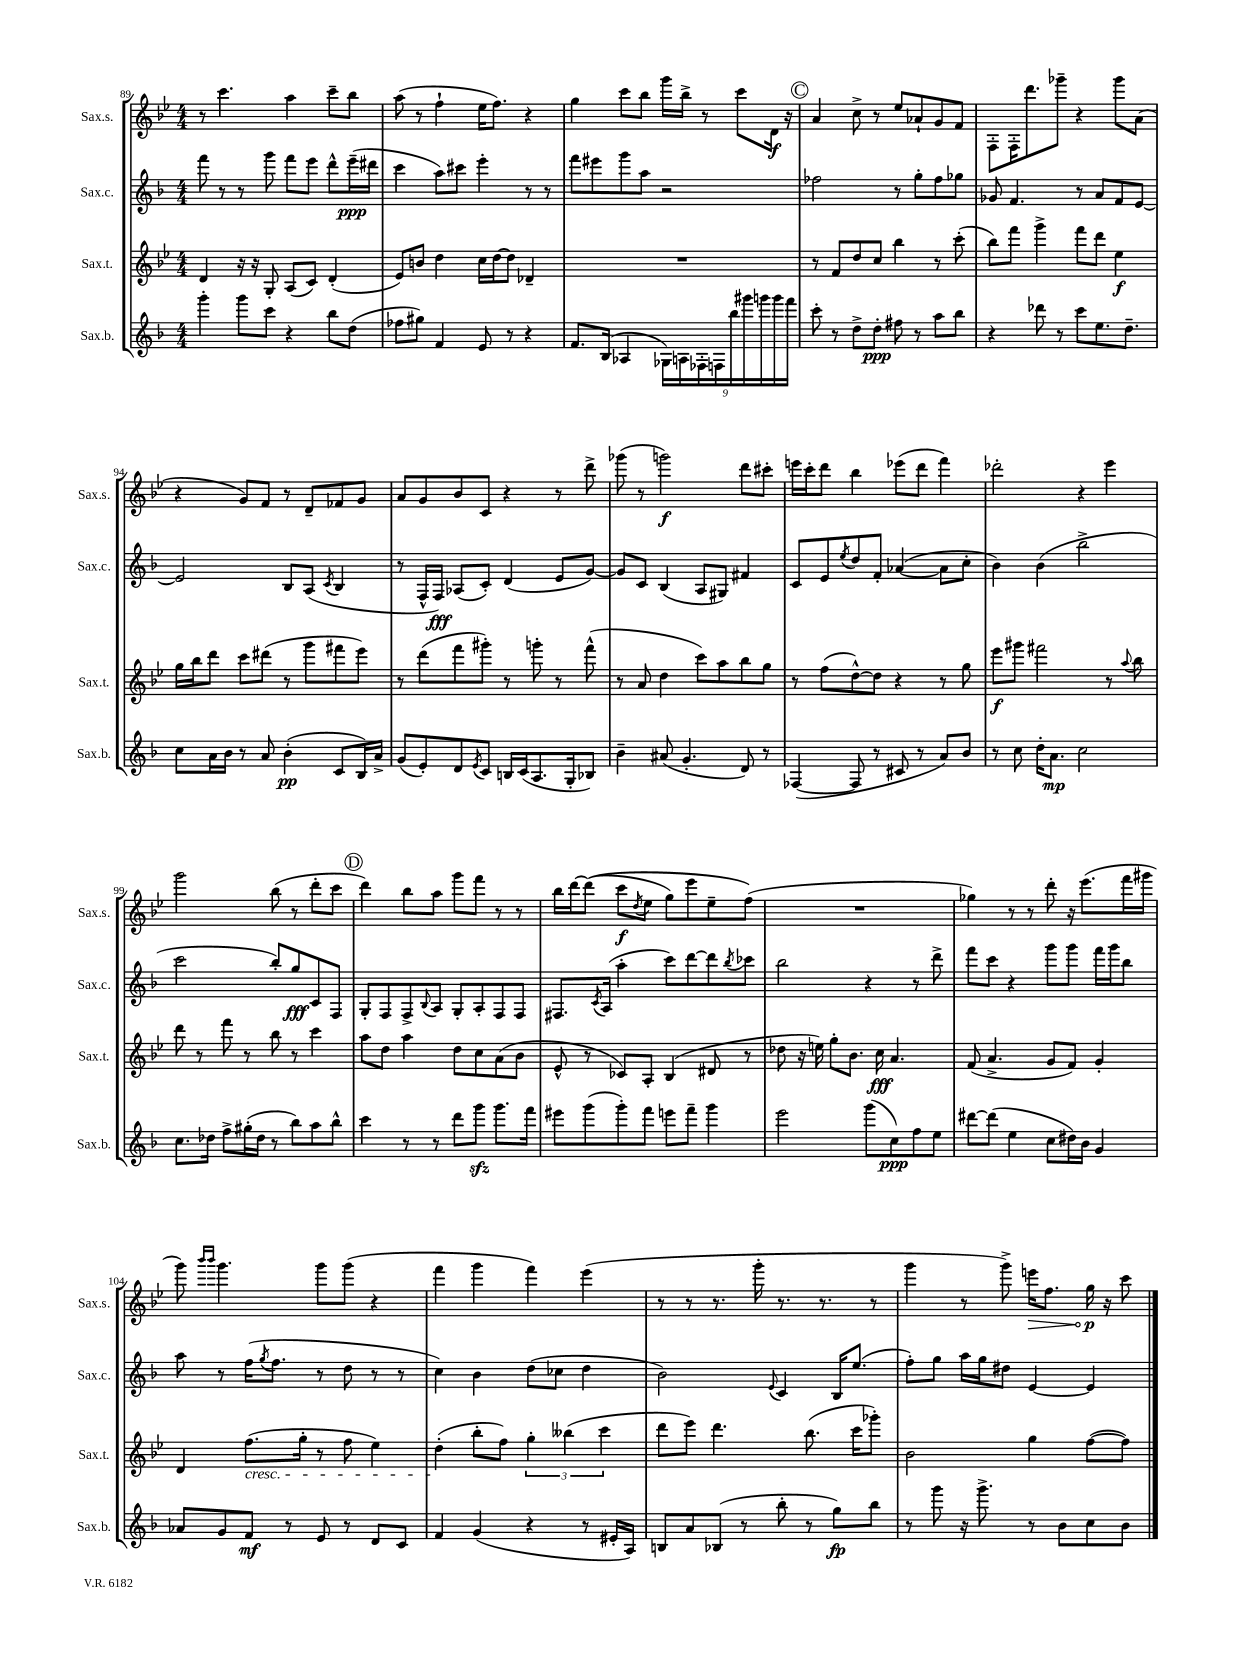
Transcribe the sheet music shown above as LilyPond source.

<<
\new StaffGroup <<
\new Staff = "s0" \with { instrumentName = "Sax.s." shortInstrumentName = "Sax.s." } {
    \clef treble \key bes \major \numericTimeSignature \time 4/4
    r8 c'''4. a''4 c'''8-- bes''8 |
    a''8( r8 f''4-! ees''16 f''8.) r4 |
    g''4 c'''8 bes''8 g'''16 bes''16-> r8 c'''8 d'16\f r16 |
    \mark \markup { \circle "C" } a'4 c''8-> r8 ees''8 aes'8-! g'8 f'8 |
    f8-. f16-. d'''8. ges'''8-- r4 ges'''8 a'8( |
    r4 g'8) f'8 r8 d'8-- fes'8 g'8 |
    a'8 g'8 bes'8 c'8 r4 r8 d'''8-> |
    ges'''8( r8 g'''2\f) d'''8 cis'''8-. |
    e'''16 c'''16-. d'''8 bes''4 ees'''8( d'''8 f'''4) |
    des'''2-. r4 ees'''4 |
    g'''2 bes''8( r8 d'''8-. c'''8 |
    \mark \markup { \circle "D" } d'''4) bes''8 a''8 g'''8 f'''8 r8 r8 |
    bes''16 d'''16~ d'''8(\( c'''8\f \acciaccatura { d''8 } ees''8 g''8) ees'''8 ees''8-- f''8(\) |
    R1 |
    ges''4) r8 r8 d'''8-. r16 ees'''8.( f'''16 gis'''16 |
    g'''8) \grace { bes'''16 bes'''16 } g'''4. g'''8 g'''8( r4 |
    f'''4 g'''4 f'''4) ees'''4( |
    r8 r8 r8. g'''16-. r8. r8. r8 |
    g'''4 r8 g'''8->) \once \override Hairpin.circled-tip = ##t e'''16\> f''8. g''16\p\! r16 c'''8 \bar "|." |
}
\new Staff = "s1" \with { instrumentName = "Sax.c." shortInstrumentName = "Sax.c." } {
    \clef treble \key f \major \numericTimeSignature \time 4/4
    f'''8 r8 r8 g'''8 f'''8 e'''8 d'''8-^ e'''16--\ppp( dis'''16 |
    c'''4 a''8) cis'''8 e'''4-. r8 r8 |
    f'''8 eis'''8 g'''8 a''8 r2 |
    \mark \markup { \circle "C" } fes''2 r8 g''8-. fes''8 ges''8 |
    ges'8 f'4. r8 a'8 f'8 e'8~ |
    e'2 bes8 a8( \acciaccatura { c'8 } bes4 |
    r8 f16-^ f16\fff) aes8( c'8-.) d'4( e'8 g'8~) |
    g'8 c'8 bes4( a8 gis8) fis'4 |
    c'8 e'8 \acciaccatura { e''8 } d''8 f'8-. aes'4~( aes'8 c''8-. |
    bes'4) bes'4( bes''2-> |
    c'''2 bes''8-.) g''8\fff c'8 f8 |
    \mark \markup { \circle "D" } g8-. f8 f8-> \appoggiatura { bes8 } a8 g8-. a8-. f8 f8 |
    fis8. \acciaccatura { c'8 } a16( a''4-. c'''8) d'''8~ d'''8 \acciaccatura { bes''8 } ces'''8 |
    bes''2 r4 r8 d'''8-> |
    f'''8 c'''8 r4 g'''8 g'''8 f'''16 g'''16 bes''8 |
    a''8 r8 f''16( \acciaccatura { g''8 } f''8. r8 d''8 r8 r8 |
    c''4) bes'4 d''8( ces''8 d''4 |
    bes'2) \appoggiatura { e'8 } c'4 bes16 e''8.( |
    f''8-.) g''8 a''16 g''16 dis''8 e'4~ e'4 \bar "|." |
}
\new Staff = "s2" \with { instrumentName = "Sax.t." shortInstrumentName = "Sax.t." } {
    \clef treble \key bes \major \numericTimeSignature \time 4/4
    d'4 r16 r16 g8-. a8( c'8) d'4-.( |
    ees'8) b'8 d''4 c''16 d''16~ d''8 des'4-- |
    R1 |
    \mark \markup { \circle "C" } r8 f'8 d''8 c''8 bes''4 r8 c'''8-.( |
    bes''8) f'''8 g'''4-> f'''8 d'''8 ees''4\f |
    g''16 bes''16 d'''8 c'''8 dis'''8( r8 g'''8 fis'''8 ees'''8) |
    r8 d'''8( f'''8 gis'''8-.) r8 g'''8-. r8 f'''8-^( |
    r8 a'8 d''4 c'''8) a''8 bes''8 g''8 |
    r8 f''8( d''8~-^) d''8 r4 r8 g''8 |
    ees'''8\f gis'''8 fis'''2 r8 \appoggiatura { a''8 } bes''8 |
    d'''8 r8 f'''8 r8 bes''8 r8 c'''4 |
    \mark \markup { \circle "D" } a''8 d''8 a''4 d''8 c''8 a'8( bes'8 |
    ees'8-^ r8 ces'8) a8-. bes4( dis'8 r8 |
    des''8 r16 e''16) g''8-. bes'8. c''16\fff a'4. |
    f'8( a'4.-> g'8 f'8) g'4-. |
    d'4 f''8.\cresc( g''16-. r8 f''8 ees''4) |
    d''4-.\!( bes''8-. f''8) \tuplet 3/2 { g''4-. beses''4( c'''4 } |
    d'''8 ees'''8) d'''4. bes''8.( c'''16 ges'''8-.) |
    bes'2 g''4 f''8~( f''8) \bar "|." |
}
\new Staff = "s3" \with { instrumentName = "Sax.b." shortInstrumentName = "Sax.b." } {
    \clef treble \key f \major \numericTimeSignature \time 4/4
    g'''4-. g'''8 c'''8 r4 bes''8 d''8( |
    fes''8 gis''8) f'4 e'8 r8 r4 |
    f'8. bes16( aes4 \tuplet 9/8 { ges16) a16 fes16-. f16 bes''16 gis'''16 g'''16 g'''16 f'''16 } |
    \mark \markup { \circle "C" } c'''8-. r8 d''8-> d''8-.\ppp fis''8 r8 a''8 bes''8 |
    r4 des'''8 r8 c'''8 e''8. d''8.-- |
    c''8 a'16 bes'16 r8 a'8 bes'4-.\pp( c'8 bes16) a'16-> |
    g'8( e'8-.) d'8 \acciaccatura { e'8 } c'8 b16 c'16( a8. g16-. bes8) |
    bes'4-- ais'8( g'4.-. d'8) r8 |
    fes4~( fes8 r8 cis'8 r8 a'8) bes'8 |
    r8 c''8 d''16-. a'8.\mp c''2 |
    c''8. des''16 f''8-> gis''16-.( des''16 r8 bes''8) a''8 bes''8-^ |
    \mark \markup { \circle "D" } c'''4 r8 r8 d'''8 g'''8\sfz g'''8. f'''16 |
    eis'''8 g'''8( g'''8-.) f'''8 e'''8 f'''8-- g'''4 |
    e'''2 g'''8( c''8\ppp) f''8 e''8 |
    dis'''8~ dis'''8( e''4 c''8 dis''16) bes'16 g'4 |
    aes'8 g'8 f'8\mf r8 e'8 r8 d'8 c'8 |
    f'4 g'4( r4 r8 eis'16-. a16) |
    b8 a'8 bes8( r8 bes''8-. r8 g''8\fp) bes''8 |
    r8 g'''8 r16 g'''8.-> r8 bes'8 c''8 bes'8 \bar "|." |
}
>>
>>
\layout { \context { \Score currentBarNumber = #89 } }
